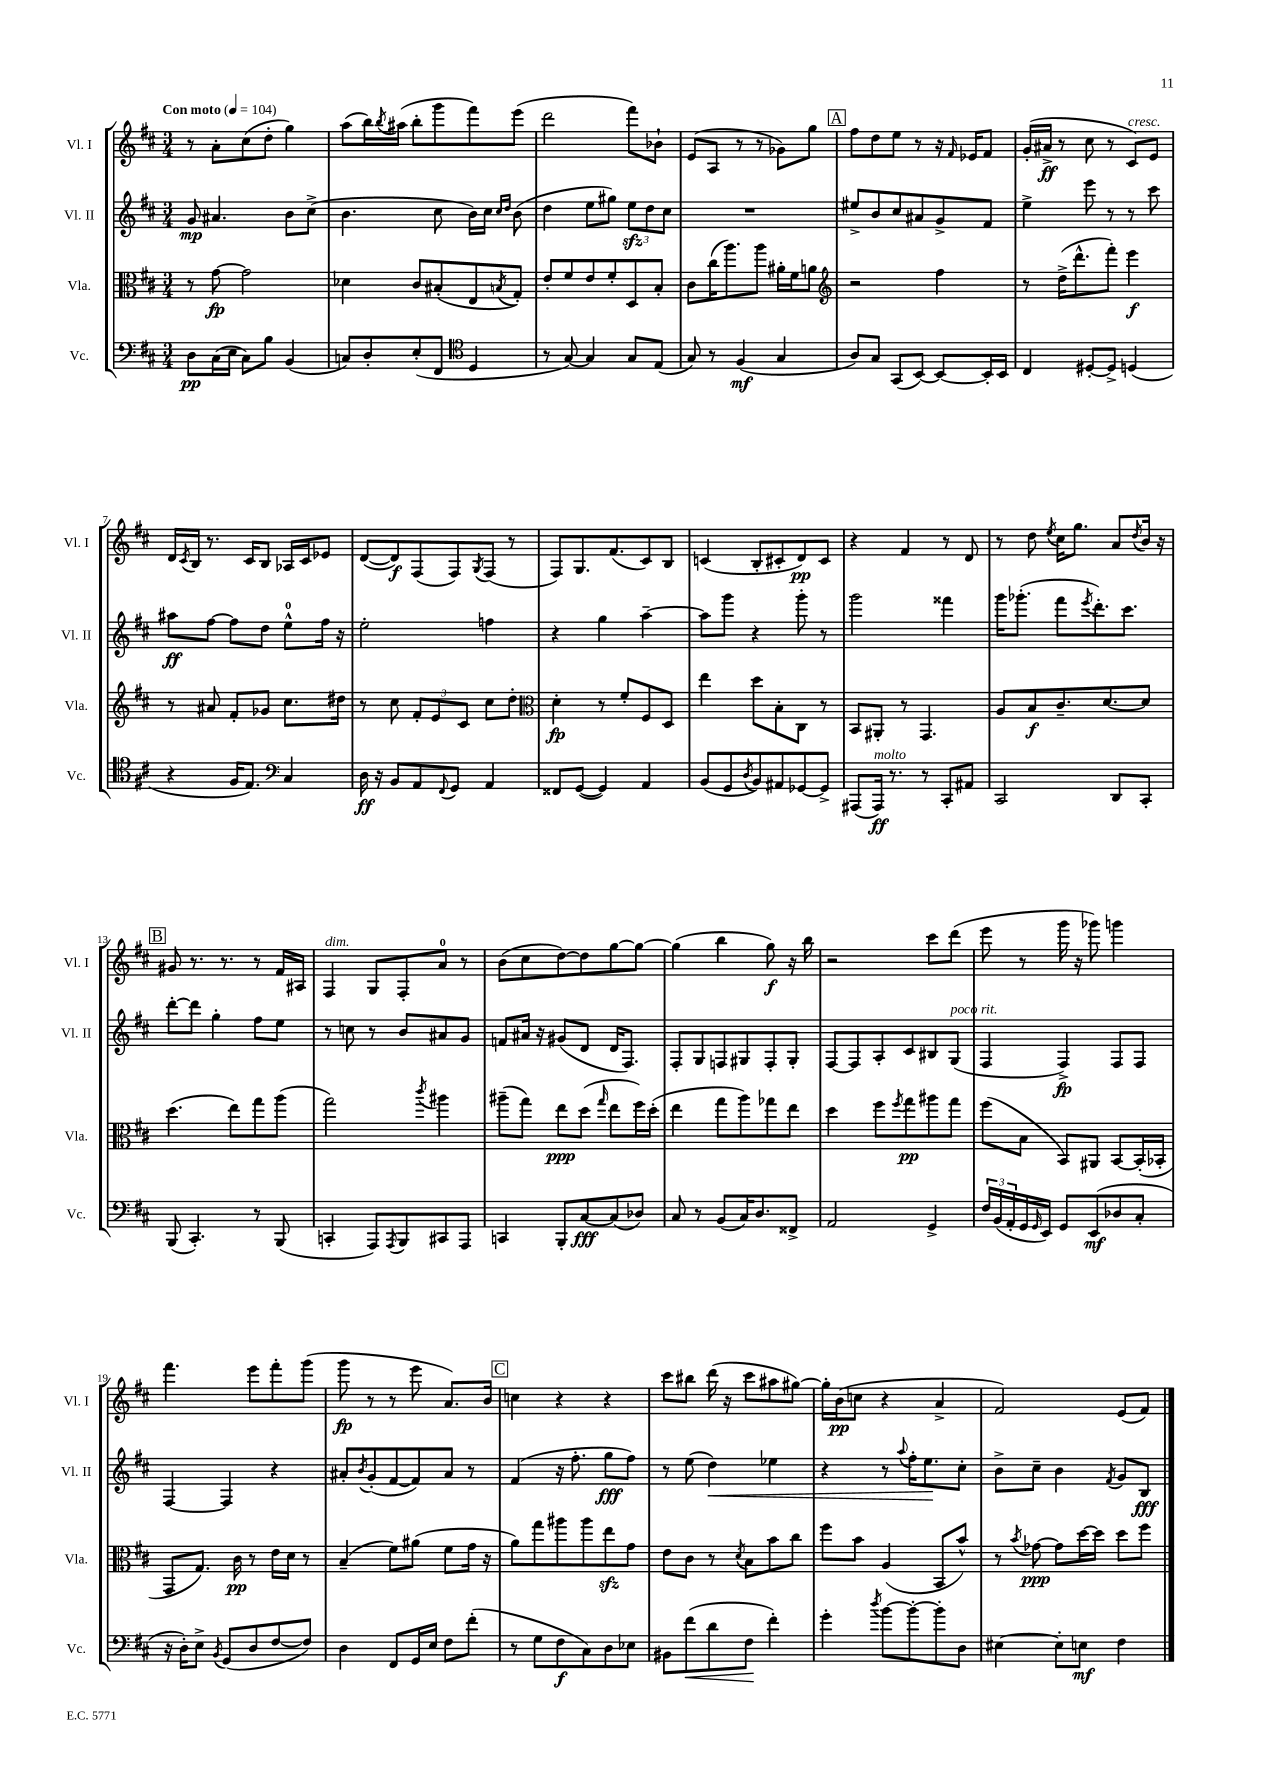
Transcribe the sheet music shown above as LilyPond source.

<<
\new StaffGroup <<
\new Staff = "s0" \with { instrumentName = "Vl. I" shortInstrumentName = "Vl. I" } {
    \clef treble \key d \major \numericTimeSignature \time 3/4 \tempo "Con moto" 4 = 104
    r8 a'8-. cis''8( d''8-. g''4) |
    a''8( b''16) \acciaccatura { b''8 } ais''16( b''8-. g'''8 fis'''8) e'''8( |
    d'''2 fis'''8) bes'8-! |
    e'8( a8 r8 r8 ges'8) g''8 |
    \mark \markup { \box "A" } fis''8 d''8 e''8 r8 r16 \grace { fis'16 } ees'16 fis'8 |
    g'16-.( ais'16->\ff r8 cis''8 r8 cis'8^\markup { \italic "cresc." }) e'8 |
    d'16 \acciaccatura { cis'8 } b16 r8. cis'16 b8 aes16 cis'16 ees'8 |
    d'8~( d'8\f) fis8( fis8) \acciaccatura { g8 } fis8( r8 |
    fis8) g8. fis'8.( cis'8) b8 |
    c'4( b8-. cis'8-. d'8\pp) cis'8 |
    r4 fis'4 r8 d'8 |
    r8 d''8 \acciaccatura { e''8 } cis''16 g''8. a'8 \acciaccatura { d''8 } b'16 r16 |
    \mark \markup { \box "B" } gis'8 r8. r8. r8 fis'16 ais16 |
    fis4^\markup { \italic "dim." } g8 fis8-. a'8-0 r8 |
    b'8( cis''8 d''8~) d''8 g''8~ g''8~ |
    g''4( b''4 g''8\f) r16 b''16 |
    r2 cis'''8 d'''8( |
    e'''8 r8 g'''16 r16 ges'''8) g'''4 |
    fis'''4. e'''8 fis'''8-. g'''8( |
    g'''8\fp r8 r8 e'''8 a'8.) b'16 |
    \mark \markup { \box "C" } c''4 r4 r4 |
    cis'''8 bis''8 d'''16( r16 cis'''8 ais''8 gis''8~) |
    gis''16-. b'16\pp( c''8 r4 a'4-> |
    fis'2) e'8( fis'8) \bar "|." |
}
\new Staff = "s1" \with { instrumentName = "Vl. II" shortInstrumentName = "Vl. II" } {
    \clef treble \key d \major \numericTimeSignature \time 3/4
    g'8\mp ais'4. b'8 cis''8->( |
    b'4. cis''8 b'16) cis''16 \grace { cis''16 d''16 } b'8( |
    d''4 e''8 gis''8) \tuplet 3/2 { e''8\sfz d''8 cis''8 } |
    R2. |
    \mark \markup { \box "A" } eis''8-> b'8 cis''8 ais'8 g'8-> fis'8 |
    e''4-> e'''8 r8 r8 cis'''8 |
    ais''8\ff fis''8~ fis''8 d''8 e''8-0-^ fis''16 r16 |
    e''2-. f''4 |
    r4 g''4 a''4~-- |
    a''8 g'''8 r4 g'''8-. r8 |
    g'''2 fisis'''4 |
    g'''16 ges'''8.-.( fis'''8 \acciaccatura { e'''8 } d'''8.-.) cis'''8. |
    \mark \markup { \box "B" } d'''8~-. d'''8 g''4-. fis''8 e''8 |
    r8 c''8 r8 b'8 ais'8 g'8 |
    f'8 ais'16 r16 gis'8( d'8 d'16 fis8.) |
    fis8-. g8 f8 gis8 f8-. gis8-. |
    fis8~ fis8 a8-. cis'8 bis8 g8^\markup { \italic "poco rit." }( |
    fis4 fis4->\fp) fis8 fis8 |
    fis4~ fis4 r4 |
    ais'8-. \acciaccatura { b'8 } g'8-.( fis'8~ fis'8) ais'8 r8 |
    \mark \markup { \box "C" } fis'4( r16 fis''8.-. g''8\fff fis''8) |
    r8 e''8( d''4\<) ees''4 |
    r4 r8 \appoggiatura { a''8 } fis''16-. e''8.\! cis''8-. |
    b'8-> cis''8-- b'4 \acciaccatura { fis'8 } g'8 b8\fff \bar "|." |
}
\new Staff = "s2" \with { instrumentName = "Vla." shortInstrumentName = "Vla." } {
    \clef alto \key d \major \numericTimeSignature \time 3/4
    r8 g'8~\fp g'2 |
    des'4 cis'8 bis8-.( e8 \acciaccatura { b8 } g8-.) |
    e'8-. fis'8 e'8 fis'8-. d8 b8-. |
    cis'8 cis''16( a''8.) a''8 ais'16-. fis'16 a'8 |
    \mark \markup { \box "A" } \clef treble r2 fis''4 |
    r8 d''16->( d'''8.-^ fis'''8-.) e'''4\f |
    r8 ais'8 fis'8-. ges'8 cis''8. dis''16 |
    r8 cis''8 \tuplet 3/2 { fis'8-. e'8 cis'8 } cis''8 d''8-. |
    \clef alto d'4-.\fp r8 fis'8-. fis8 d8 |
    e''4 d''8 b8-. cis8 r8 |
    b,8 ais,8-. r8 g,4. |
    a8 b8\f cis'8.-- d'8.~ d'8 |
    \mark \markup { \box "B" } d''4.( e''8) g''8 a''8( |
    g''2) \acciaccatura { cis'''8 } ais''4 |
    ais''8--( g''8) e''8\ppp d''8( \grace { g''16 } e''8 fis''16) d''16-.( |
    e''4 g''8 a''8) ges''8 e''8 |
    d''4 fis''8 \acciaccatura { fis''8 } g''8\pp ais''8 g''8 |
    fis''8( b8 b,8) ais,8 b,8~ b,16-.( bes,16-. |
    g,8 g8.) cis'16\pp r8 e'16 d'16 r8 |
    b4--( fis'8) ais'8( fis'8 g'16 r16 |
    \mark \markup { \box "C" } a'8) g''8 ais''8 ais''8 e''8\sfz g'8 |
    e'8 cis'8 r8 \acciaccatura { d'8 } b8 b'8 cis''8 |
    fis''8 b'8 a4( b,8 b'8-^) |
    r8 \acciaccatura { b'8 } ges'8~\ppp ges'8 d''16~ d''16 d''8 fis''8 \bar "|." |
}
\new Staff = "s3" \with { instrumentName = "Vc." shortInstrumentName = "Vc." } {
    \clef bass \key d \major \numericTimeSignature \time 3/4
    d8\pp cis16( e16 cis8) b8 b,4( |
    c8) d8-. e8-.( fis,8 \clef tenor d4 |
    r8 g8~) g4 g8 e8( |
    g8) r8 fis4\mf( g4 |
    \mark \markup { \box "A" } a8) g8 g,8( b,8~) b,8~ b,16-. b,16 |
    cis4 dis8~-. dis8-> d4( |
    r4 fis16 e8.) \clef bass cis4 |
    d16\ff r16 b,8 a,8 \appoggiatura { fis,8 } g,8 a,4 |
    fisis,8 g,8~( g,4) a,4 |
    b,8( g,8 \acciaccatura { d8 } b,8) ais,8 ges,8~ ges,8-> |
    ais,,8( ais,,16\ff^\markup { \italic "molto" }) r8. r8 cis,8-. ais,8 |
    cis,2 d,8 cis,8-. |
    \mark \markup { \box "B" } b,,8( cis,4.-.) r8 b,,8( |
    c,4-. a,,8) \acciaccatura { a,,8 } b,,8 cis,8 a,,8 |
    c,4 b,,8-. cis8~\fff cis8( des8) |
    cis8 r8 b,8( cis16) d8. fisis,8-> |
    a,2 g,4-> |
    \tuplet 3/2 { fis16 b,16( a,16-. } g,16 \grace { g,16 } e,16) g,8 e,8\mf( des8 cis8-. |
    r16 d16-.) e8-> \acciaccatura { b,8 } g,8( d8 fis8~ fis8) |
    d4 fis,8 g,16 e16 fis8 fis'8-.( |
    \mark \markup { \box "C" } r8 g8 fis8\f cis8) d8 ees8 |
    bis,8 fis'8\<( d'8 fis8\! fis'4-.) |
    g'4-. \acciaccatura { d''8 } b'8~ b'8~-. b'8-. d8 |
    eis4~ eis8-. e8\mf fis4 \bar "|." |
}
>>
>>
